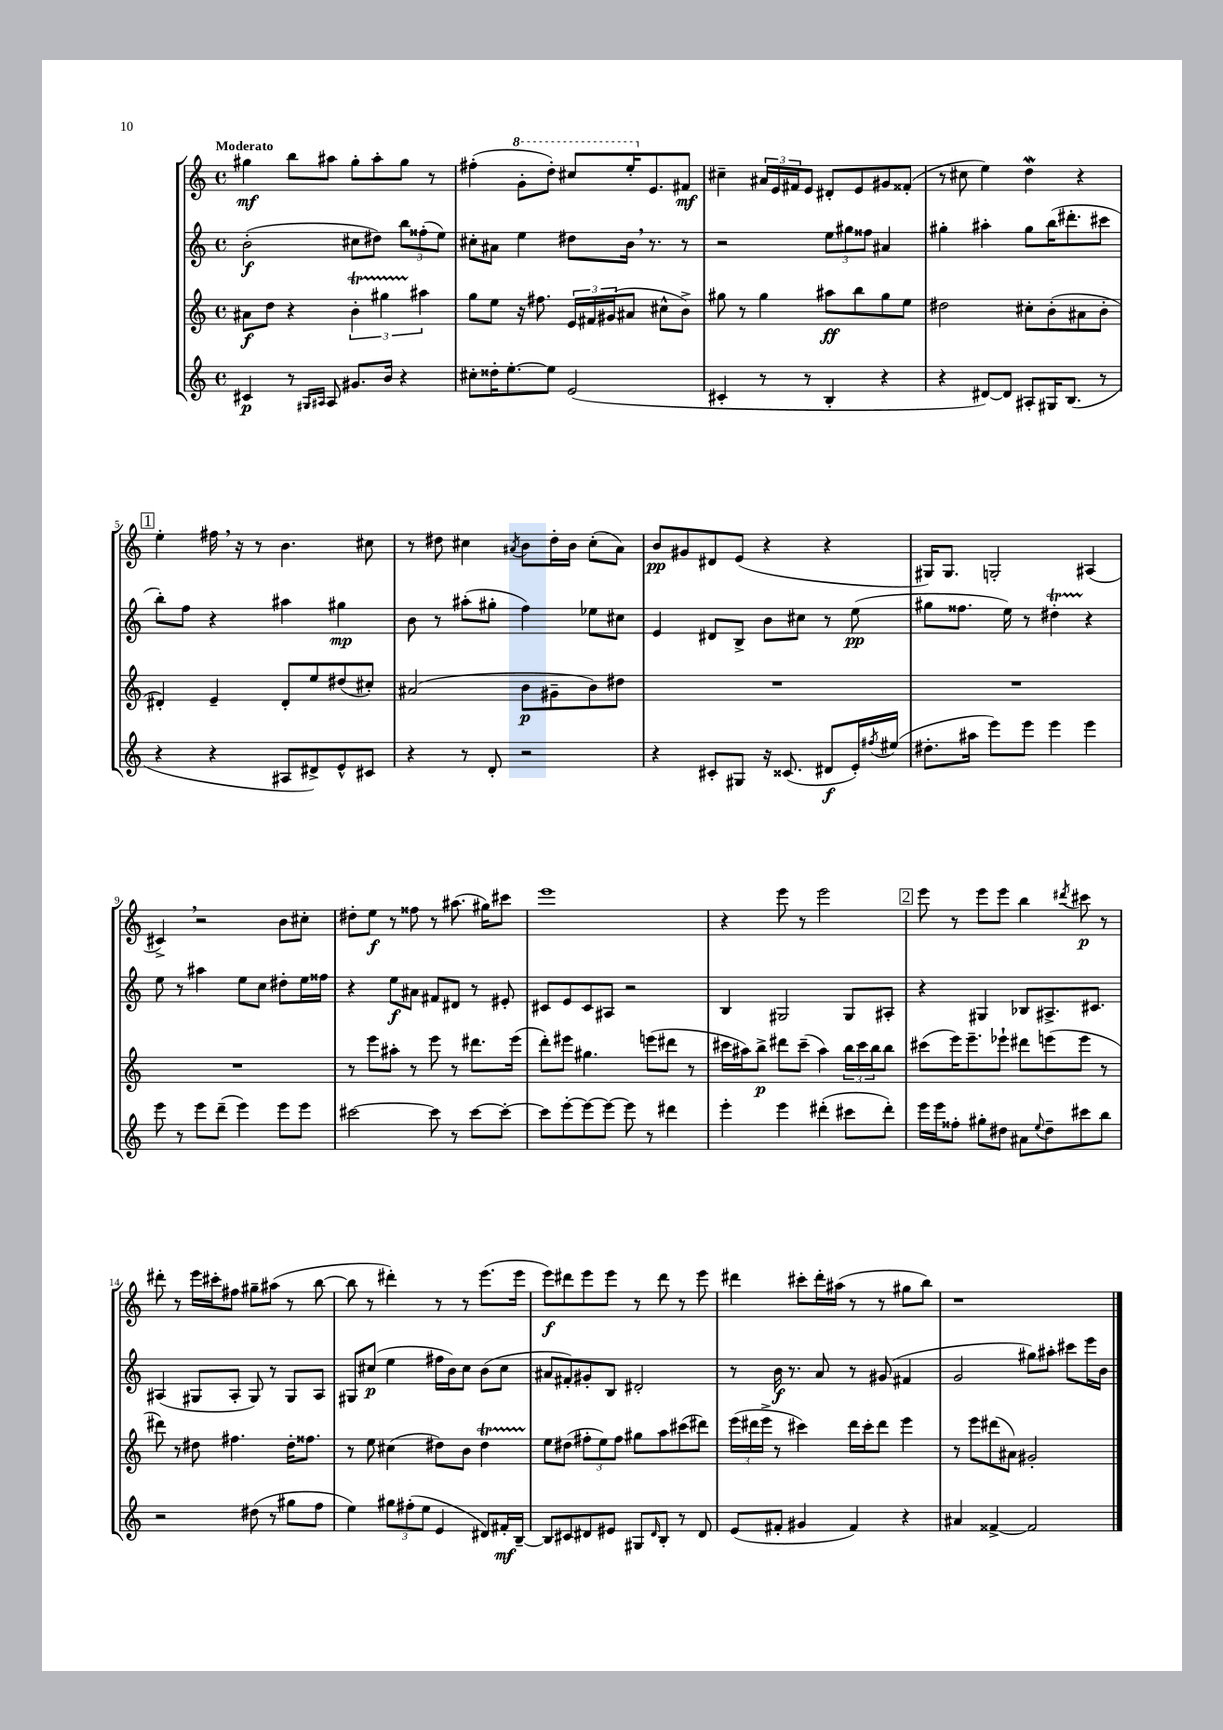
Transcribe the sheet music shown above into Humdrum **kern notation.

**kern	**dynam	**kern	**dynam	**kern	**dynam	**kern	**dynam
*part4	*part4	*part3	*part3	*part2	*part2	*part1	*part1
*staff4	*staff4	*staff3	*staff3	*staff2	*staff2	*staff1	*staff1
*clefG2	*	*clefG2	*	*clefG2	*	*clefG2	*
*k[]	*	*k[]	*	*k[]	*	*k[]	*
*M4/4	*	*M4/4	*	*M4/4	*	*M4/4	*
*met(c)	*	*met(c)	*	*met(c)	*	*met(c)	*
=1	=1	=1	=1	=1	=1	=1	=1
!	!	!	!	!	!	!LO:TX:a:B:t=Moderato	!
4c#X/	p	8a#X\L	f	(2b'\	f	4gg#X\	mf
.	.	8dd\J	.	.	.	.	.
8r	.	4r	.	.	.	8bb\L	.
16qqG#X/LL	.	.	.	.	.	.	.
16qqA#X/JJ	.	.	.	.	.	.	.
8A#/	.	.	.	.	.	8aa#X\J	.
8.g#X/L	.	6bt'\	.	8cc#X\L	.	8gg#'\L	.
.	.	.	.	8dd#X\J)	.	8aa#'\	.
.	.	6gg#XTTT\	.	.	.	.	.
16b/Jk	.	.	.	.	.	.	.
4r	.	.	.	12bb\L	.	8gg#\J	.
.	.	6aa#X\	.	(12ff##X'\	.	.	.
.	.	.	.	.	.	8r	.
.	.	.	.	12ee\J)	.	.	.
=2	=2	=2	=2	=2	=2	=2	=2
8cc#X'\L	.	8gg\L	.	8cc#X'\L	.	(4ff#X'\	.
16dd##X'\K	.	8ee\J	.	8a#X\J	.	.	.
[8.ee'\	.	.	.	.	.	.	.
*	*	*	*	*	*	*8va	*
.	.	16r	.	4ee\	.	8gg'\L	.
.	.	8.ff#X\	.	.	.	.	.
8ee\J]	.	.	.	.	.	8ddd'\J)	.
(2e/	.	24e/LL	.	8dd#X\L	.	8ccc#X/L	.
.	.	24f#X/	.	.	.	.	.
.	.	(24g#X/J	.	.	.	.	.
.	.	8a#X/J	.	16b,\Jk	.	16eee'/K	.
*	*	*	*	*	*	*X8va	*
.	.	.	.	8.r	.	8.e/	.
.	.	8cc#X^^\L	.	.	.	.	.
.	.	8b^\J)	.	8r	.	8f#X/J	mf
=3	=3	=3	=3	=3	=3	=3	=3
4c#X'/	.	8gg#X\	.	2r	.	4cc#X~\	.
.	.	8r	.	.	.	.	.
8r	.	4gg#\	.	.	.	24a#X/LL	.
.	.	.	.	.	.	24e/	.
.	.	.	.	.	.	24f#X/J	.
8r	.	.	.	.	.	8e/J	.
4B'/	.	8aa#X\L	ff	12ee\L	.	8d#X'/L	.
.	.	.	.	12gg#X\	.	.	.
.	.	8bb\	.	.	.	8e/	.
.	.	.	.	12ff##X\J	.	.	.
4r	.	8gg#\	.	4a#X/	.	8g#X/	.
.	.	8ee\J	.	.	.	(8f##X'/J	.
=4	=4	=4	=4	=4	=4	=4	=4
4r	.	2dd#X\	.	4gg#X'\	.	8r	.
.	.	.	.	.	.	8cc#X\	.
[8d#X/L)	.	.	.	4aa#X'\	.	4ee\)	.
8d#/J]	.	.	.	.	.	.	.
8A#X'/L	.	8cc#X'\L	.	8gg#\L	.	4ddW\	.
16G#X/K	.	(8b'\	.	(16bb\K	.	.	.
(8.B/J	.	.	.	8.ddd#X'\	.	.	.
.	.	8a#X\	.	.	.	4r	.
8r	.	8b'\J	.	8ccc#X\J	.	.	.
!!LO:LB:g=z
!!LO:REH:place=s1:t=1
=5	=5	=5	=5	=5	=5	=5	=5
4r	.	4d#X'/)	.	8bb'\L)	.	4ee'\	.
.	.	.	.	8ff\J	.	.	.
4r	.	4e~/	.	4r	.	16ff#X,\	.
.	.	.	.	.	.	16r	.
.	.	.	.	.	.	8r	.
8A#X/L	.	8d#'/L	.	4aa#X\	.	4.b\	.
8d#X^/)	.	8ee/	.	.	.	.	.
8e^^/	.	(8dd#X/	.	4gg#X\	mp	.	.
8c#X/J	.	8cc#X'/J)	.	.	.	8cc#X\	.
=6	=6	=6	=6	=6	=6	=6	=6
4r	.	(2a#X/	.	8b\	.	8r	.
.	.	.	.	8r	.	8dd#X\	.
8r	.	.	.	(8aa#X'\L	.	4cc#X\	.
8d'/	.	.	.	8gg#X'\J	.	.	.
.	.	.	.	.	.	8qa#X/	.
2r	.	8b\L	p	4ff\)	.	8b\L	.
.	.	8g#X~\	.	.	.	16dd#'\L	.
.	.	.	.	.	.	16b\JJ	.
.	.	8b\)	.	8ee-X\L	.	(8cc#'\L	.
.	.	8dd#X\J	.	8cc#X\J	.	8a#\J)	.
=7	=7	=7	=7	=7	=7	=7	=7
4r	.	1r	.	4e/	.	8b/L	pp
.	.	.	.	.	.	8g#X/	.
8c#X'/L	.	.	.	8d#X/L	.	8d#X/	.
8G#X/J	.	.	.	8B^/J	.	(8e/J	.
16r	.	.	.	8b\L	.	4r	.
(8.c##X/	.	.	.	.	.	.	.
.	.	.	.	8cc#X\J	.	.	.
8d#X/L	f	.	.	8r	.	4r	.
16e'/L)	.	.	.	(8ee\	pp	.	.
8qff#X/	.	.	.	.	.	.	.
(16ee#X/JJ	.	.	.	.	.	.	.
=8	=8	=8	=8	=8	=8	=8	=8
8.dd#X'\L	.	1r	.	8gg#X\L	.	16G#X/KL)	.
.	.	.	.	.	.	8.G#/J	.
.	.	.	.	8.ff##X\J	.	.	.
16aa#X\Jk	.	.	.	.	.	.	.
8eee\L)	.	.	.	.	.	2Gn'/	.
.	.	.	.	16ee\)	.	.	.
8eee\J	.	.	.	8r	.	.	.
4eee\	.	.	.	4dd#Xt'\	.	.	.
4eee\	.	.	.	4r	.	(4A#X/	.
!!LO:LB:g=z
=9	=9	=9	=9	=9	=9	=9	=9
8eee\	.	1r	.	8ee\	.	4c#X^,/)	.
8r	.	.	.	8r	.	.	.
8eee\L	.	.	.	4aa#X\	.	2r	.
(8ddd~\J	.	.	.	.	.	.	.
4eee\)	.	.	.	8ee\L	.	.	.
.	.	.	.	8cc\J	.	.	.
8eee\L	.	.	.	8dd#X'\L	.	8b\L	.
8eee\J	.	.	.	16ee\L	.	8cc#X'\J	.
.	.	.	.	16ff##X\JJ	.	.	.
=10	=10	=10	=10	=10	=10	=10	=10
[2ccc#X\	.	8r	.	4r	.	8dd#X'\L	.
.	.	8eee\L	.	.	.	8ee\J	f
.	.	8aa#X'\J	.	8ee\L	f	8r	.
.	.	8r	.	8a#X\J	.	8ff##X\	.
8ccc#\]	.	8eee\	.	8f#X/L	.	8r	.
8r	.	8r	.	8d#X/J	.	(8.aa#X\	.
[8ccc#\L	.	8.ddd#X\L	.	8r	.	.	.
.	.	.	.	.	.	16gg#X\KL)	.
8ccc#'\J_	.	.	.	8e#X'/	.	8ccc#X\J	.
.	.	(16eee\Jk	.	.	.	.	.
=11	=11	=11	=11	=11	=11	=11	=11
8ccc#\L]	.	8ddd'\L)	.	8c#X/L	.	1eee	.
[8eee'\	.	8eee#X\J	.	8e/	.	.	.
8eee\_	.	4.gg#X\	.	8c#/	.	.	.
8eee\J_	.	.	.	8A#X/J	.	.	.
8eee\]	.	.	.	2r	.	.	.
8r	.	(8eeen\L	.	.	.	.	.
4ddd#X\	.	8ddd#X\J	.	.	.	.	.
.	.	8r	.	.	.	.	.
=12	=12	=12	=12	=12	=12	=12	=12
4eee'\	.	16ccc#X\LL	.	4B/	.	4r	.
.	.	16aa#X\J)	.	.	.	.	.
.	.	8bb^\J	p	.	.	.	.
4eee\	.	8ddd#X\L	.	2G#X/	.	8eee\	.
.	.	(8ccc#~\J	.	.	.	8r	.
(4ddd#X'\	.	4aa#\)	.	.	.	2eee\	.
8ccc#X\L	.	24bb\LL	.	8G#/L	.	.	.
.	.	24ccc#\	.	.	.	.	.
.	.	24bb\J	.	.	.	.	.
8ddd#'\J)	.	8bb\J	.	8A#X'/J	.	.	.
!!LO:REH:place=s1:t=2
=13	=13	=13	=13	=13	=13	=13	=13
16eee\LL	.	(8ccc#X\L	.	4r	.	8eee\	.
16eee\J	.	.	.	.	.	.	.
8ff##X'\J	.	16eee\K)	.	.	.	8r	.
.	.	8.eee~\	.	.	.	.	.
8gg#X'\L	.	.	.	4G#X/	.	8eee\L	.
8dd#X\J	.	8eee-X`\J	.	.	.	8eee\J	.
8a#X\L	.	8ddd#X\L	.	8B-X/L	.	4bb\	.
8qqee/	.	.	.	.	.	.	.
8dd#~\	.	(8eeen\	.	8.A#X^/	.	.	.
.	.	.	.	.	.	8qddd#X/	.
8ccc#X\	.	8eee\J	.	.	.	8ccc#X\	p
.	.	.	.	8.c#X/J	.	.	.
8bb\J	.	8r	.	.	.	8r	.
!!LO:LB:g=z
=14	=14	=14	=14	=14	=14	=14	=14
2r	.	8ddd#X\)	.	(4A#X/	.	8ddd#X'\	.
.	.	8r	.	.	.	8r	.
.	.	8dd#X\	.	8G#X/L	.	16eee\LL	.
.	.	.	.	.	.	16ccc#X'\J	.
.	.	4.ff#X\	.	8A#'/J	.	8ff#X\J	.
(8dd#X\	.	.	.	8G#/)	.	8gg#X~\L	.
8r	.	.	.	8r	.	(8aa#X\J	.
8gg#X\L	.	16dd#'\KL	.	8G#/L	.	8r	.
.	.	8.ff##X\J	.	.	.	.	.
8ff\J	.	.	.	8A#/J	.	[8bb\	.
=15	=15	=15	=15	=15	=15	=15	=15
4ee\)	.	8r	.	8G#X/L	.	8bb\]	.
.	.	8ee\	.	(8cc#X/J	p	8r	.
12gg#X\L	.	(4cc#X\	.	4ee\	.	4ddd#X'\)	.
(12ff#X'\	.	.	.	.	.	.	.
12ee\J	.	.	.	.	.	.	.
4e/	.	8dd#X\L)	.	16ff#X\LL	.	8r	.
.	.	.	.	16b\J)	.	.	.
.	.	8b\J	.	8cc#\J	.	8r	.
8d#X/L)	.	4dd#t\	.	(8b\L	.	(8.eee\L	.
16f#X'/L	mf	.	.	8cc#\J	.	.	.
[16B~/JJ	.	.	.	.	.	16eee\Jk	.
=16	=16	=16	=16	=16	=16	=16	=16
8B/L]	.	8ee\L	.	8a#X/L	.	8eee\L)	f
8c#X/	.	(8dd#X\J	.	8f#X'/)	.	8ddd#X\	.
8d#X/	.	12ff#X'\L	.	8g#X'/	.	8eee\	.
.	.	12ee\)	.	.	.	.	.
8e#X/J	.	.	.	8B/J	.	8eee\J	.
.	.	12ff#\J	.	.	.	.	.
8G#X/L	.	8gg#X\L	.	2d#X'/	.	8r	.
16qqd#/	.	.	.	.	.	.	.
8B'/J	.	8aa\	.	.	.	8ddd#\	.
8r	.	(8ccc#X\	.	.	.	8r	.
8d#/	.	8ddd#X\J)	.	.	.	8eee\	.
=17	=17	=17	=17	=17	=17	=17	=17
(8e/L	.	(24eee\LL	.	8r	.	4ddd#X\	.
.	.	24ddd#X\	.	.	.	.	.
.	.	24eee^\JJ	.	.	.	.	.
8f#X'/J	.	8r	.	16b\	f	.	.
.	.	.	.	8.r	.	.	.
4g#X/	.	4ccc#X\)	.	.	.	8ccc#X'\L	.
.	.	.	.	8a/	.	16ddd#'\L	.
.	.	.	.	.	.	(16aa#X\JJ	.
4f#/)	.	16ddd#\LL	.	8r	.	8r	.
.	.	16ccc#'\J	.	.	.	.	.
.	.	8ddd#\J	.	(8g#X/	.	8r	.
4r	.	4eee\	.	4f#X/	.	8gg#X\L	.
.	.	.	.	.	.	8bb\J)	.
=18	=18	=18	=18	=18	=18	=18	=18
4a#X/	.	8r	.	2g/	.	1r	.
.	.	8eee\L	.	.	.	.	.
[4f##X^/	.	(8ddd#X\	.	.	.	.	.
.	.	8a#X\J)	.	.	.	.	.
2f##/]	.	2g#X'/	.	8gg#X\L)	.	.	.
.	.	.	.	8aa#X'\J	.	.	.
.	.	.	.	8ccc#X\L	.	.	.
.	.	.	.	16eee\L	.	.	.
.	.	.	.	16b\JJ	.	.	.
==	==	==	==	==	==	==	==
*-	*-	*-	*-	*-	*-	*-	*-
